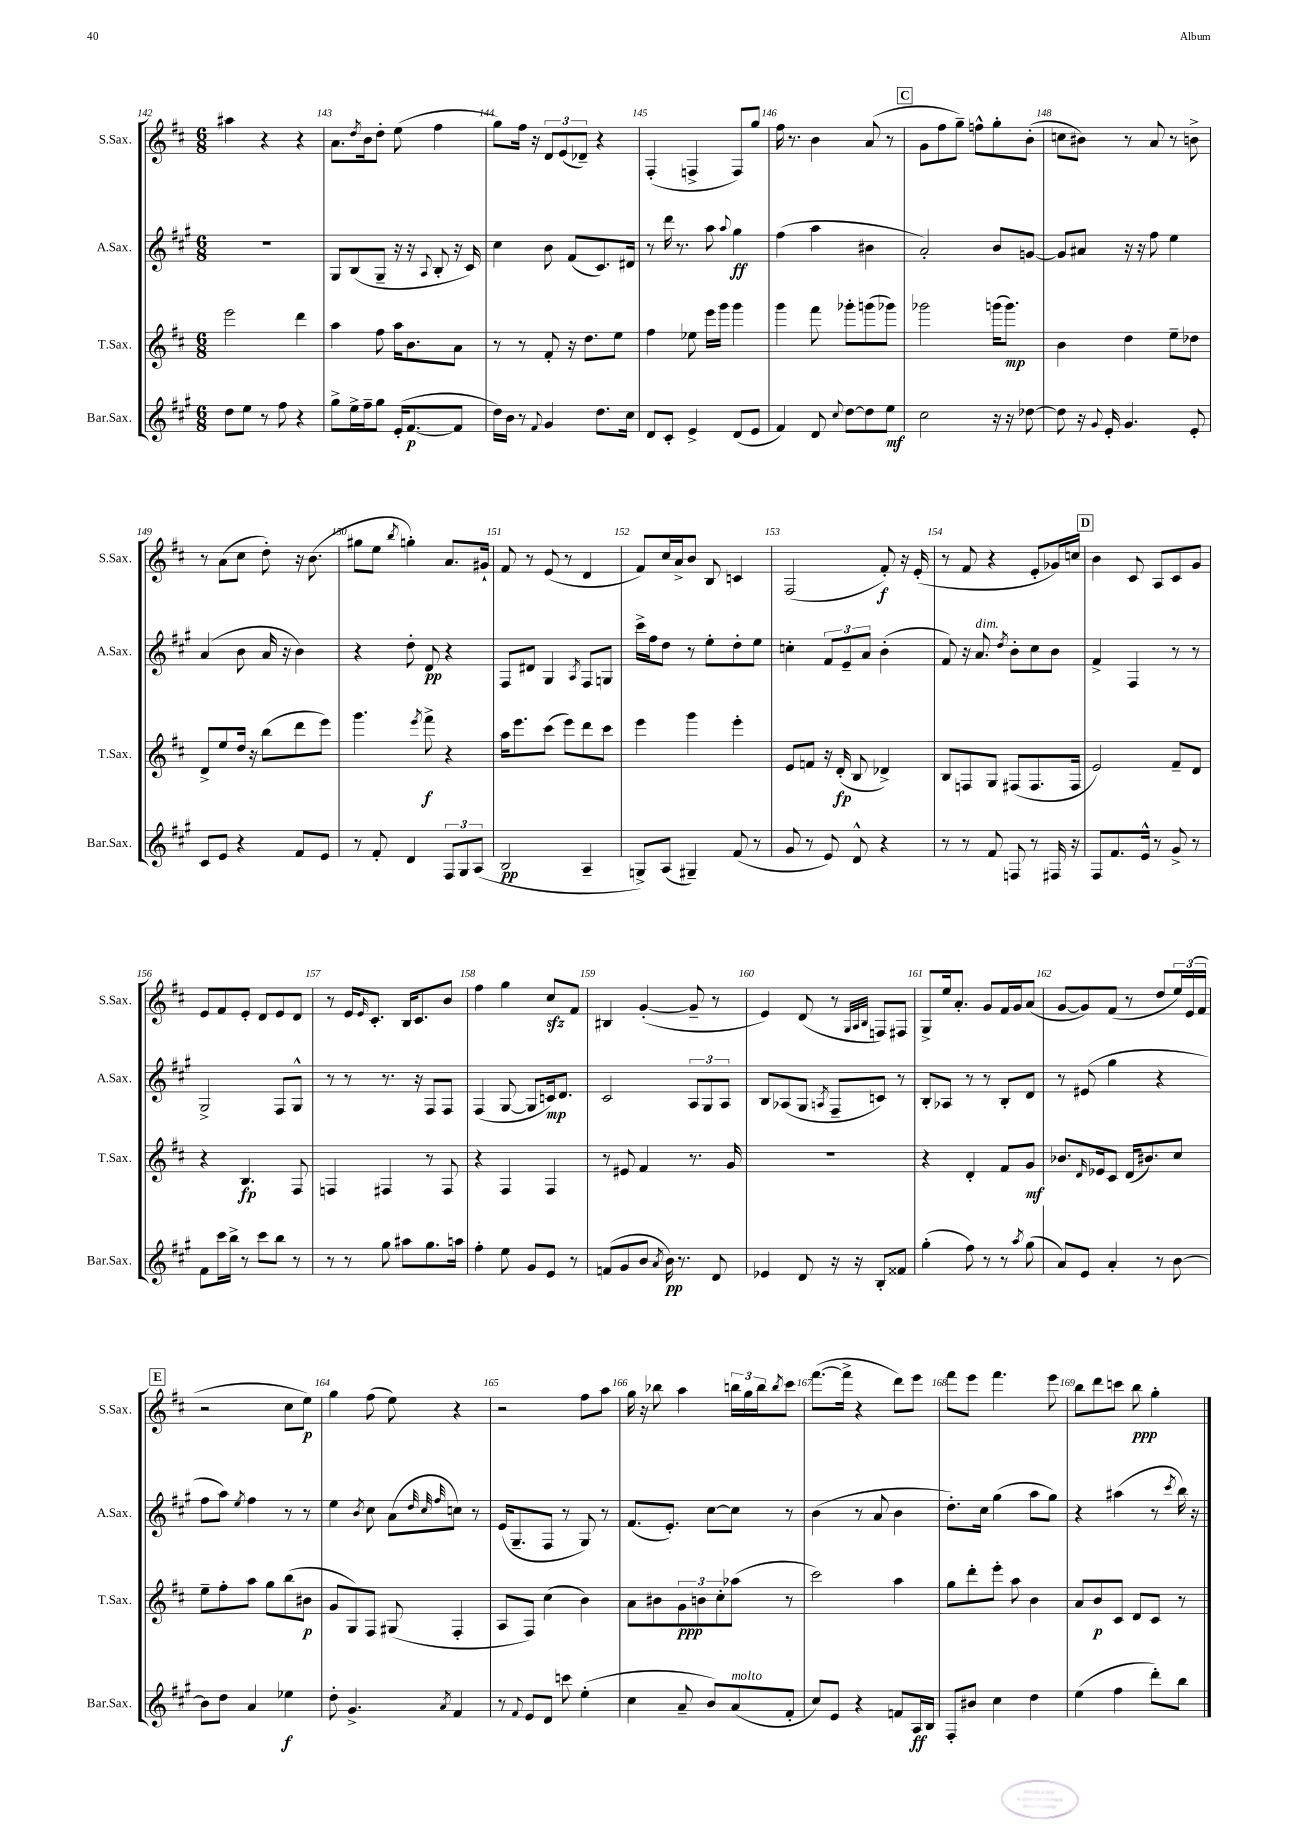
<<
\new StaffGroup <<
\new Staff = "s0" \with { instrumentName = "S.Sax." shortInstrumentName = "S.Sax." } {
    \clef treble \key d \major \numericTimeSignature \time 6/8
    ais''4 r4 r4 |
    a'8. \acciaccatura { d''8 } b'16 d''8-. e''8( fis''4 |
    g''8) fis''16 r16 \tuplet 3/2 { d'8 e'8( des'8--) } r4 |
    fis4-.( f4-> f8) g''8 |
    fis''16 r8. b'4 a'8( r8 |
    \mark \markup { \box "C" } g'8 fis''8 g''8--) f''8-^ g''8-. b'8-.( |
    c''8 bis'8) r8 a'8 r8 b'8-> |
    r8 a'8( cis''8 d''8-.) r16 b'8.( |
    gis''8 e''8 \acciaccatura { b''8 } g''4-.) a'8. gis'16-! |
    fis'8 r8 e'8( r8 d'4 |
    fis'8) cis''16 a'16-> b'8 b8 c'4 |
    fis2( fis'8-.\f) r16 e'16-.( |
    r8 fis'8 r4 e'8-. ges'16) c''16 |
    \mark \markup { \box "D" } b'4 cis'8 a8 cis'8 g'8 |
    e'8 fis'8 e'8-. d'8 e'8 d'8 |
    r8 e'16 \grace { e'16 } cis'8.-. b16 cis'8. b'8 |
    fis''4 g''4 cis''8\sfz fis'8 |
    bis4 g'4~-.( g'8-- r8 |
    e'4) d'8( r8 \grace { g32 a32 b32 } f8) fis8 |
    g8-> e''16 a'8.-. g'8 fis'16 g'16 a'8( |
    g'8~ g'8) fis'8( r8 d''8 \tuplet 3/2 { e''16) e'16( fis'16 } |
    \mark \markup { \box "E" } r2 cis''8 e''8\p) |
    g''4 fis''8( e''8) r4 |
    r2 fis''8 a''8 |
    g''16 r16 bes''8 a''4 \tuplet 3/2 { b''16 g''16 b''16 } \acciaccatura { b''8 } cis'''8 |
    fis'''8.~( fis'''16-> r4 d'''8) e'''8 |
    fis'''8 e'''8 fis'''4. e'''8 |
    b''8 d'''8 c'''8 b''8\ppp g''4-. \bar "|." |
}
\new Staff = "s1" \with { instrumentName = "A.Sax." shortInstrumentName = "A.Sax." } {
    \clef treble \key a \major \numericTimeSignature \time 6/8
    R2. |
    gis8 b8( gis8-- r16 r16 \appoggiatura { a8 } b8-. r16 cis'16) |
    cis''4 b'8 fis'8( cis'8.) dis'16 |
    r8 d'''16 r8. a''8 \appoggiatura { a''8 } gis''4\ff |
    fis''4( a''4 bis'4 |
    \mark \markup { \box "C" } a'2-.) b'8 g'8~ |
    g'8 ais'8 r16 r16 fis''8 e''4 |
    a'4( b'8 a'16 r16 b'4) |
    r4 d''8-. d'8\pp r4 |
    fis8 dis'8 gis4 \acciaccatura { a8 } fis8 g8 |
    cis'''16-> fis''16 d''8 r8 e''8-. d''8-. e''8 |
    c''4-. \tuplet 3/2 { fis'8 e'8-- a'8 } b'4-.( |
    fis'8) r16 a'8.^\markup { \italic "dim." } \acciaccatura { d''8 } b'8-. cis''8 b'8 |
    \mark \markup { \box "D" } fis'4-> fis4 r8 r8 |
    gis2-> fis8 gis8-^ |
    r8 r8 r8. r16 fis8 fis8 |
    fis4( gis8~ gis8 c'16\mp) d'8. |
    cis'2 \tuplet 3/2 { a8 gis8 a8 } |
    b8 aes8( gis8 \acciaccatura { a8 } fis8-- c'8) r8 |
    b8-. aes8 r8 r8 b8-. d'8 |
    r8 eis'8( gis''4 r4 |
    \mark \markup { \box "E" } fis''8 a''8) \acciaccatura { e''8 } fis''4 r8 r8 |
    e''4 \acciaccatura { b'8 } cis''8 a'8( \grace { d''32 cis''32 fis''32 } c''8) r8 |
    e'16( gis8.-- fis8 r8 gis8) r8 |
    fis'8.( e'8.-.) cis''8~ cis''8 r8 |
    b'4( r8 a'8 b'4 |
    d''8.-.) cis''16 gis''4( a''8 gis''8) |
    r4 ais''4( r8 \acciaccatura { cis'''8 } b''16) r16 \bar "|." |
}
\new Staff = "s2" \with { instrumentName = "T.Sax." shortInstrumentName = "T.Sax." } {
    \clef treble \key d \major \numericTimeSignature \time 6/8
    e'''2 d'''4 |
    a''4 fis''8 a''16 b'8. a'8 |
    r8 r8 fis'8-. r16 d''8. e''8 |
    fis''4 ees''8 e'''16 g'''16 g'''4 |
    g'''4 fis'''8 ges'''8-. g'''8( ges'''8) |
    \mark \markup { \box "C" } ges'''2 g'''16( g'''8.\mp) |
    b'4 d''4 e''8-- des''8 |
    d'8-> e''8 d''16 r16 b''8( d'''8 e'''8) |
    g'''4. \acciaccatura { e'''8 } fis'''8->\f r4 |
    a''16 e'''8. cis'''8( e'''8) d'''8 cis'''8 |
    e'''4 g'''4 e'''4-. |
    e'8 f'8 r16 d'16-.\fp( b8 des'4->) |
    b8 f8 g8 fis8( fis8. fis16 |
    \mark \markup { \box "D" } e'2) fis'8-- d'8 |
    r4 b4.\fp fis8 |
    f4 fis4 r8 fis8 |
    r4 fis4 fis4 |
    r8 eis'8 fis'4 r8. g'16 |
    R2. |
    r4 d'4-. fis'8 g'8\mf |
    bes'8. \grace { d'16 } ees'16 cis'8 d'16( bis'8.) cis''8 |
    \mark \markup { \box "E" } e''8-- fis''8-. a''8 g''8 b''8( bis'8\p |
    g'8 g8) fis8 gis8( fis4-. |
    a8 fis8) cis''4( b'4) |
    a'8 bis'8 \tuplet 3/2 { g'8\ppp b'8 cis''8-. } aes''8( r8 |
    cis'''2) a''4 |
    g''8 d'''8-. e'''8-. a''8 b'4 |
    a'8 b'8\p cis'8 d'8 cis'8 r8 \bar "|." |
}
\new Staff = "s3" \with { instrumentName = "Bar.Sax." shortInstrumentName = "Bar.Sax." } {
    \clef treble \key a \major \numericTimeSignature \time 6/8
    d''8 e''8 r8 fis''8 r4 |
    gis''8-> e''16-> fis''16-- gis''8 e'16-.( fis'8.~\p fis'8 |
    d''16) b'16 r8 \appoggiatura { fis'8 } gis'4 d''8. cis''16 |
    d'8 cis'8-. e'4-> d'8( e'8 |
    fis'4) d'8 \appoggiatura { cis''8 } d''8~ d''8 e''8\mf |
    \mark \markup { \box "C" } cis''2 r16 r16 des''8~ |
    des''8 r16 \appoggiatura { gis'8 } e'16-. gis'4. e'8-. |
    cis'8 e'8 r4 fis'8 e'8 |
    r8 fis'8-. d'4 \tuplet 3/2 { fis8 gis8 a8( } |
    b2\pp a4-- |
    g8->) a8( gis4--) fis'8( r8 |
    gis'8 r8 e'8) d'8-^ r4 |
    r8 r8 fis'8 f8 r8 fis16 r16 |
    \mark \markup { \box "D" } fis8 fis'8. e'16-^ r8 gis'8-> r8 |
    fis'8 cis'''16 b''16-> r8 cis'''8 b''8 r8 |
    r8 r8 gis''8 ais''8 gis''8. a''16 |
    fis''4-. e''8 gis'8 e'8 r8 |
    f'8( gis'8 b'8 \acciaccatura { a'8 } b'16\pp) r8. d'8 |
    ees'4 d'8 r16 r16 b8-. fisis'8 |
    gis''4-.( fis''8) r8 r8 \acciaccatura { a''8 } gis''8( |
    a'8) e'8 a'4-. r8 b'8~ |
    \mark \markup { \box "E" } b'8 d''8 a'4 ees''4\f |
    d''8-. gis'4.-> \acciaccatura { a'8 } fis'4 |
    r8 \appoggiatura { fis'8 } e'8 d'8 c'''8 e''4-.( |
    cis''4 a'8-- b'8) a'8^\markup { \italic "molto" }( fis'8-. |
    cis''8) e'8 r4 f'8 a16\ff b16 |
    fis8-. bis'8 cis''4 d''4 |
    e''4( fis''4 d'''8-.) b''8 \bar "|." |
}
>>
>>
\layout { \context { \Score currentBarNumber = #142 \override BarNumber.break-visibility = ##(#f #t #t) barNumberVisibility = #all-bar-numbers-visible } }
